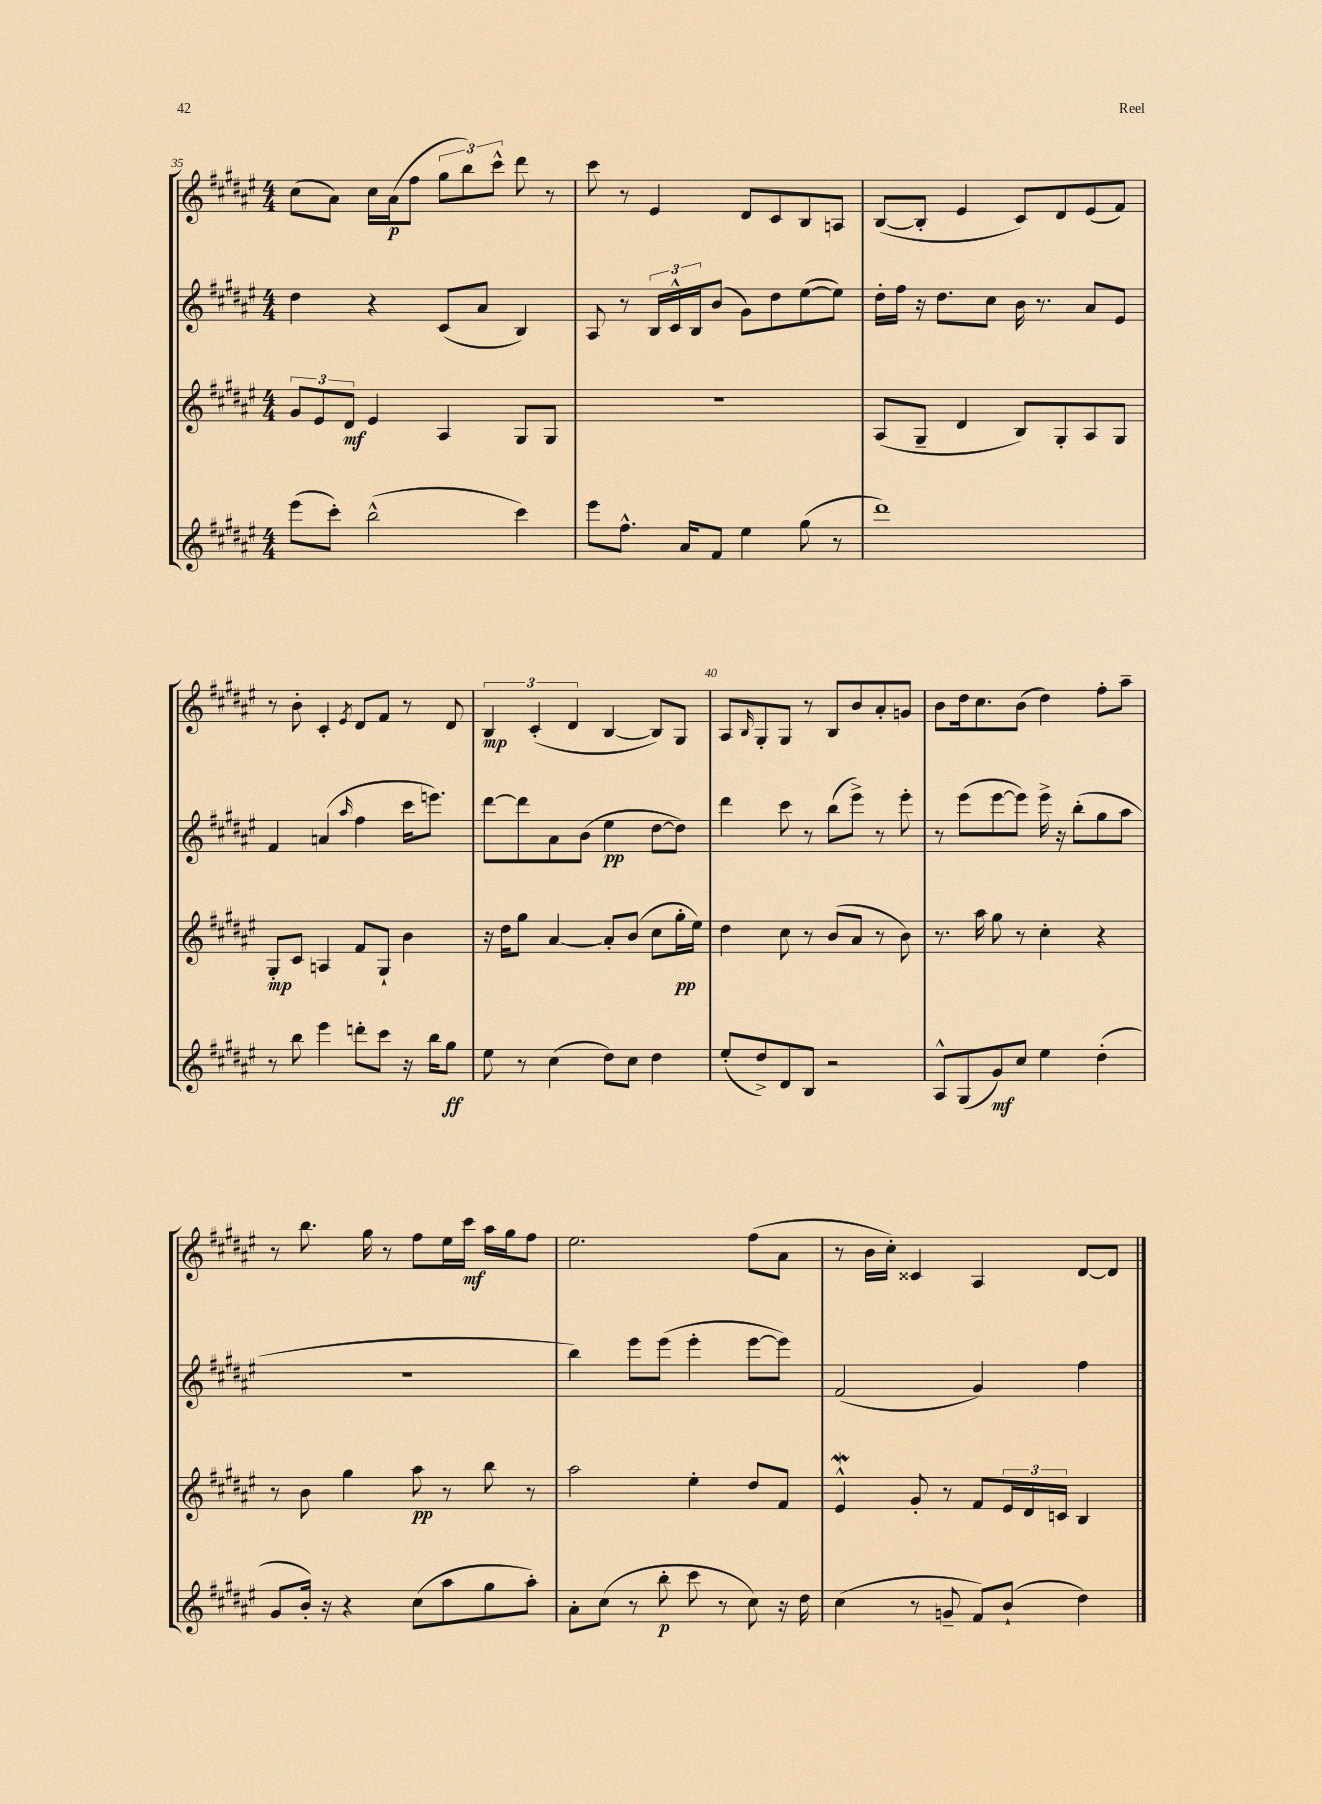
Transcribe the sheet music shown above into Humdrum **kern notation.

**kern	**kern	**kern	**kern
*staff4	*staff3	*staff2	*staff1
*clefG2	*clefG2	*clefG2	*clefG2
*k[f#c#g#d#a#e#]	*k[f#c#g#d#a#e#]	*k[f#c#g#d#a#e#]	*k[f#c#g#d#a#e#]
*M4/4	*M4/4	*M4/4	*M4/4
(8eee#	12g#	4dd#	(8cc#
.	12e#	.	.
8ccc#')	.	.	8a#)
.	12d#	.	.
(2bb^^	4e#	4r	16cc#
.	.	.	(16a#
.	.	.	8ff#
.	4A#	(8c#	12gg#
.	.	.	12bb)
.	.	8a#	.
.	.	.	12ccc#^^
4ccc#)	8G#	4B)	8ddd#
.	8G#	.	8r
=	=	=	=
8eee#	1r	8A#	8ccc#
8.ff#^^	.	8r	8r
.	.	24B	4e#
.	.	24c#^^	.
16a#	.	.	.
.	.	24B	.
8f#	.	(8b	.
4ee#	.	8g#)	8d#
.	.	8dd#	8c#
(8gg#	.	([8ee#	8B
8r	.	8ee#])	8A
=	=	=	=
1ddd#)	(8A#	16dd#'	([8B
.	.	16ff#	.
.	8G#~	16r	8B']
.	.	8.dd#	.
.	4d#	.	4e#
.	.	8cc#	.
.	8B)	16b	8c#)
.	.	8.r	.
.	8G#'	.	8d#
.	8A#	8a#	(8e#
.	8G#	8e#	8f#)
=	=	=	=
8r	8G#'	4f#	8r
8bb	8c#	.	8b'
4eee#	4A	(4a	4c#'
.	.	16qqaa#	8qe#
8ddd'	8f#	4ff#	8d#
8ccc#	8G#`	.	8f#
16r	4b	16ccc#	8r
16bb	.	8.eee)	.
8gg#	.	.	8d#
=	=	=	=
8ee#	16r	[8ddd#	6B
.	16dd#	.	.
8r	8gg#	8ddd#]	.
.	.	.	(6c#'
(4cc#	[4a#	8a#	.
.	.	.	6d#
.	.	(8b	.
8dd#)	8a#']	4ee#	[4B
8cc#	(8b	.	.
4dd#	8cc#	[8dd#	8B])
.	16gg#'	8dd#])	8G#
.	16ee#)	.	.
=	=	=	=
(8ee#'	4dd#	4ddd#	8A#
.	.	.	16qqB
8dd#^)	.	.	8G#'
8d#	8cc#	8ccc#	8G#
8B	8r	8r	8r
2r	(8b	(8bb	8B
.	8a#	8eee#^)	8b
.	8r	8r	8a#'
.	8b)	8eee#'	8g
=	=	=	=
8A#^^	8.r	8r	8b
(8G#	.	(8eee#	16dd#
.	16aa#	.	8.cc#
8g#)	8gg#	[8eee#	.
8cc#	8r	8eee#])	(8b
4ee#	4cc#'	16eee#^	4dd#)
.	.	16r	.
.	.	(8bb'	.
(4dd#'	4r	8gg#	8ff#'
.	.	8aa#	8aa#~
=	=	=	=
8g#	8r	1r	8r
16b')	8b	.	8.bb
16r	.	.	.
4r	4gg#	.	.
.	.	.	16gg#
.	.	.	8r
(8cc#	8aa#	.	8ff#
8aa#	8r	.	16ee#
.	.	.	16ccc#
8gg#	8bb	.	16aa#
.	.	.	16gg#
8aa#')	8r	.	8ff#
=	=	=	=
8a#'	2aa#	4bb)	2.ee#
(8cc#	.	.	.
8r	.	8eee#	.
8bb'	.	(8eee#	.
8ccc#	4ee#'	4eee#'	.
8r	.	.	.
8cc#)	8dd#	[8eee#	(8ff#
16r	8f#	8eee#])	8a#
16dd#	.	.	.
=	=	=	=
(4cc#	4e#^^	(2f#	8r
.	.	.	16b
.	.	.	16cc#')
8r	8g#'	.	4c##
8g~	8r	.	.
8f#)	8f#	4g#)	4A#
(8b`	24e#	.	.
.	24d#	.	.
.	24c	.	.
4dd#)	4B	4ff#	[8d#
.	.	.	8d#]
==	==	==	==
*-	*-	*-	*-
